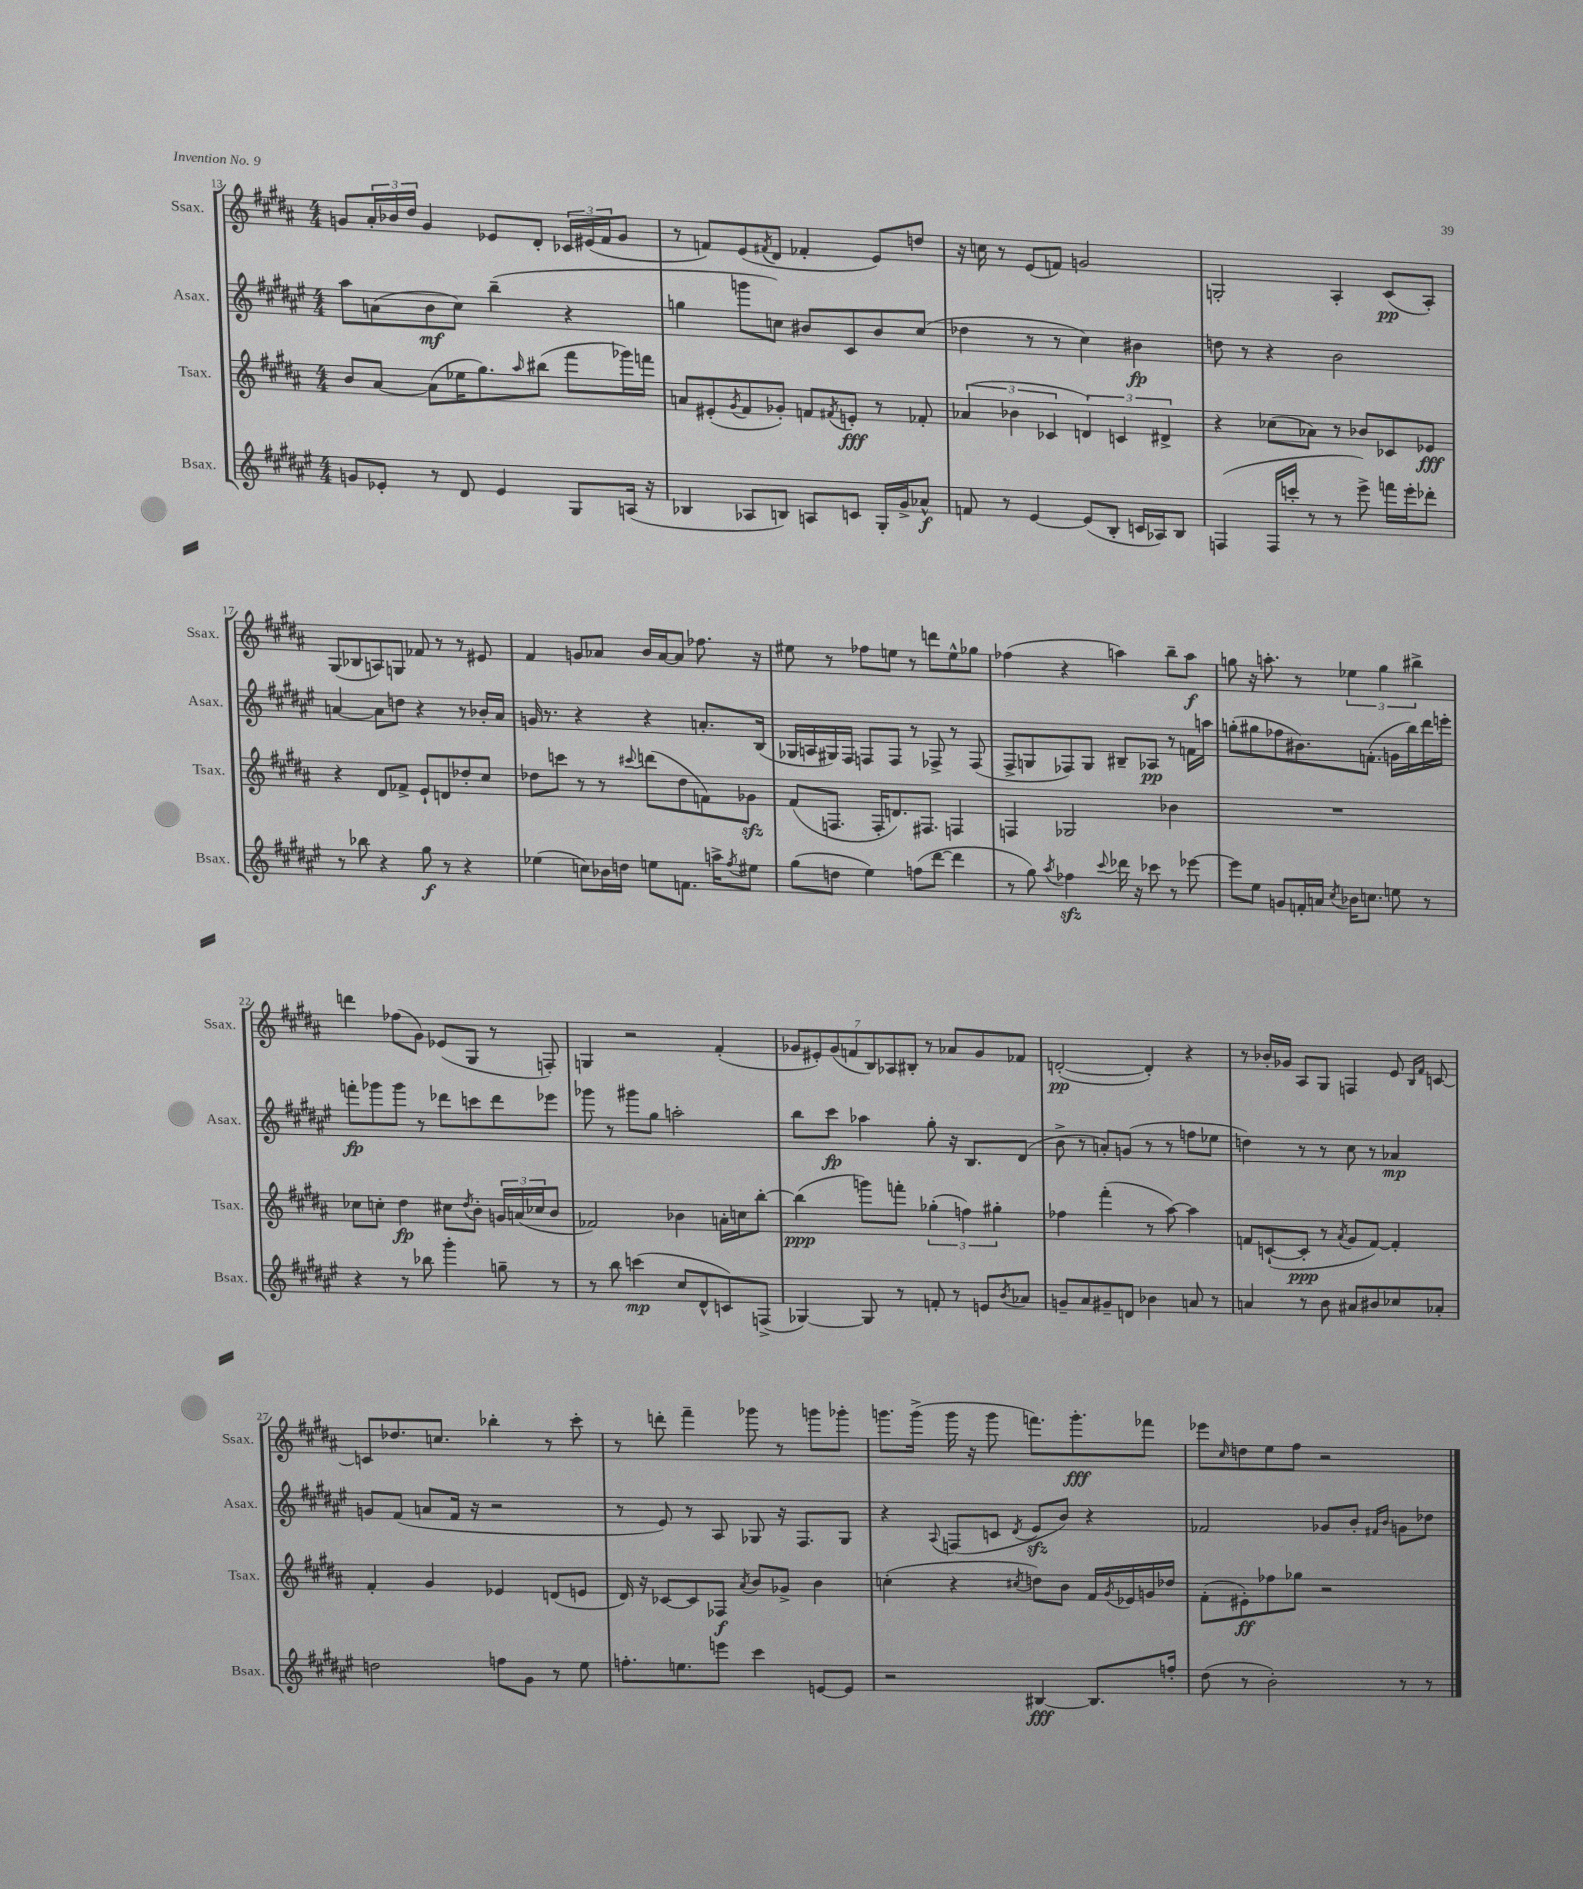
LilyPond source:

<<
\new StaffGroup <<
\new Staff = "s0" \with { instrumentName = "Ssax." shortInstrumentName = "Ssax." } {
    \clef treble \key b \major \numericTimeSignature \time 4/4
    g'8 \tuplet 3/2 { ais'16-. bes'16 dis''16 } g'4 ees'8 dis'8-. \tuplet 3/2 { ces'16 eis'16( fis'16 } g'8 |
    r8 f'8) e'8( \acciaccatura { fis'8 } dis'8 fes'4-. e'8) d''8 |
    r16 c''16 r8 e'8( f'8) g'2 |
    g2-. ais4-. cis'8\pp( ais8-.) |
    gis8( bes8 a8) g8 fes'8 r8 r8 eis'8 |
    fis'4 g'8 aes'8 b'16 aes'16~ aes'8 fes''8. r16 |
    eis''8 r8 fes''8 e''8 r8 d'''8 e''8-^ ges''8 |
    fes''4( r4 a''4) b''8-- a''8\f |
    g''8 r16 a''8.-. r8 \tuplet 3/2 { ees''4 g''4 bis''4-> } |
    d'''4 fes''8( gis'8) ees'8( gis8 r8 f8-.) |
    g4 r2 fis'4-.( |
    \tuplet 7/4 { ges'8 eis'8-.) ges'8( f'8 b8) aes8 bis8-. } r8 aes'8 ges'8 fes'8 |
    d'2~-.\pp( d'4-.) r4 |
    r8 bes'16-. ges'16 ais8 gis8 f4 e'8 \grace { b16 fis'16 } c'8~ |
    c'8 des''8. c''8. bes''4-. r8 cis'''8-. |
    r8 d'''8-. fis'''4-- ges'''8 r8 g'''8 ges'''8-. |
    g'''8. g'''16->( g'''16 r16 g'''8 f'''8.) g'''8.-.\fff fes'''8 |
    ees'''8 \grace { cis''16 } d''8 e''8 fis''8 r2 \bar "|." |
}
\new Staff = "s1" \with { instrumentName = "Asax." shortInstrumentName = "Asax." } {
    \clef treble \key fis \major \numericTimeSignature \time 4/4
    ais''8 a'8( b'8\mf cis''8) b''4--( r4 |
    g''4 g'''8 c''8) bis'8 cis'8 bis'8 c''8( |
    des''4 r8 r8 cis''4) bis'4\fp |
    d''8 r8 r4 b'2 |
    a'4~ a'8 d''8 r4 r8 bes'16-. a'16 |
    g'16 r8. r4 r4 a'8.-. b16( |
    ges16 a16 gis16) fis16 f8 f8 r8 fes8-> r8 fes8( |
    fis8-> g8 fes8) g8 bis8-- aes8\pp r8 f'16 a''16 |
    g''8-.( gis''8 fes''8 bis'8.) f'8.-.( g'16 b''16) dis'''16 e'''16-. |
    f'''8-.\fp ges'''8 ges'''8 r8 des'''8 c'''8 des'''8 ees'''8 |
    ges'''8 r8 gis'''8 gis''8 a''2-. |
    b''8 cis'''8\fp aes''4 gis''8-. r16 b8. dis'8( |
    b'8-> r8 a'8-.) g'8( r8 r8 f''8 ees''8 |
    d''4) r8 r8 cis''8 r8 aes'4\mp |
    g'8 fis'8( a'8 fis'16 r16 r2 |
    r8 eis'8) r8 ais8 ges8 r16 fis8. ges8 |
    r4 \appoggiatura { ais8 } f8( c'8 \acciaccatura { dis'8 } eis'8\sfz b'8) r4 |
    fes'2 ges'8 b'8-. \grace { fis'16 b'16 } g'8 des''8 \bar "|." |
}
\new Staff = "s2" \with { instrumentName = "Tsax." shortInstrumentName = "Tsax." } {
    \clef treble \key b \major \numericTimeSignature \time 4/4
    b'8 ais'8~ ais'8( ees''16 gis''8.) \grace { ais''16 } bis''8( fis'''8 ges'''16) f'''16 |
    a'8 eis'8-.( \acciaccatura { gis'8 } fis'8 ges'8-.) f'8 \acciaccatura { fis'8 } e'8-.\fff r8 fes'8-. |
    \tuplet 3/2 { aes'4( bes'4 ces'4 } \tuplet 3/2 { d'4) c'4 dis'4-> } |
    r4 ces''8( aes'8) r8 bes'8 ces'8 ees'8\fff |
    r4 dis'8 fes'8-> e'8-! d'8 des''8-. cis''8 |
    des''8 c'''8 r8 r8 \appoggiatura { cis'''8 } d'''8( des''8 f'8) ges'8\sfz |
    fis'8( f8. f16-. d'8.) fis8. f4 |
    f4 ges2 bes'4 |
    R1 |
    ces''8 c''8-. dis''4\fp cis''8 \acciaccatura { dis''8 } b'8-. \tuplet 3/2 { g'16 a'16( ces''16 } b'8 |
    fes'2) bes'4 a'16-. c''16 b''8~-. |
    b''4\ppp( g'''8) f'''8-. \tuplet 3/2 { ges''4-.( f''4) gis''4-. } |
    fes''4 fis'''4-.( r8 ais''8~) ais''4 |
    f'8 c'8~-!( c'8-.\ppp r8 \acciaccatura { ais'8 } gis'8 f'8~) f'4-. |
    fis'4-. gis'4 ees'4 d'8( e'8 |
    dis'16) r16 ces'8~ ces'8 fes8\f \acciaccatura { ais'8 } b'8 ges'8-> b'4 |
    c''4-.( r4 \acciaccatura { cis''8 } d''8) b'8 fis'16 \acciaccatura { gis'8 } ees'16 g'16 des''16 |
    fis'8-.( eis'8-.\ff) fes''8 ges''8 r2 \bar "|." |
}
\new Staff = "s3" \with { instrumentName = "Bsax." shortInstrumentName = "Bsax." } {
    \clef treble \key fis \major \numericTimeSignature \time 4/4
    g'8 ees'8-. r8 dis'8 ees'4 gis8 a16( r16 |
    bes4 aes8 b8) a8 c'8 gis16-. gis'16-> aes'8-^\f |
    f'8 r8 eis'4~ eis'8( b8-. c'16 aes16) b8 |
    f4( f16 c'''16-. r8 r8 eis'''8->) f'''16 eis'''16-. des'''8-. |
    r8 bes''8 r4 gis''8\f r8 r4 |
    ees''4( c''8) bes'16 d''16 e''8 f'8. a''16-> \acciaccatura { fis''8 } eis''8 |
    gis''8( d''8 eis''4) f''8( dis'''8~ dis'''4 |
    r8 gis''8) \acciaccatura { ais''8 } fes''4\sfz \appoggiatura { cis'''8 } des'''16 r16 ces'''8 r8 ees'''8~ |
    ees'''8 eis''8 g'8 f'16-. a'16 \acciaccatura { cis''8 } bes'16 c''8. e''8 r8 |
    r4 r8 bes''8 gis'''4-. g''8-- r8 |
    r8 b''8 c'''4\mp( cis''8 dis'8-^ c'8) f8->( |
    ges4~) ges8 r8 f'8-. r8 e'8 \acciaccatura { b'8 } aes'8 |
    g'8-- ais'8 gis'8-- d'8 bes'4 a'8 r8 |
    a'4 r8 b'8 ais'8 bis'8 ces''8 aes'8-. |
    d''2 f''8 gis'8 r8 eis''8 |
    f''8.-. e''8. e'''8 cis'''4 e'8~ e'8 |
    r2 bis4~\fff bis8. f''16-. |
    dis''8( r8 b'2-.) r8 r8 \bar "|." |
}
>>
>>
\layout { \context { \Score currentBarNumber = #13 } }
